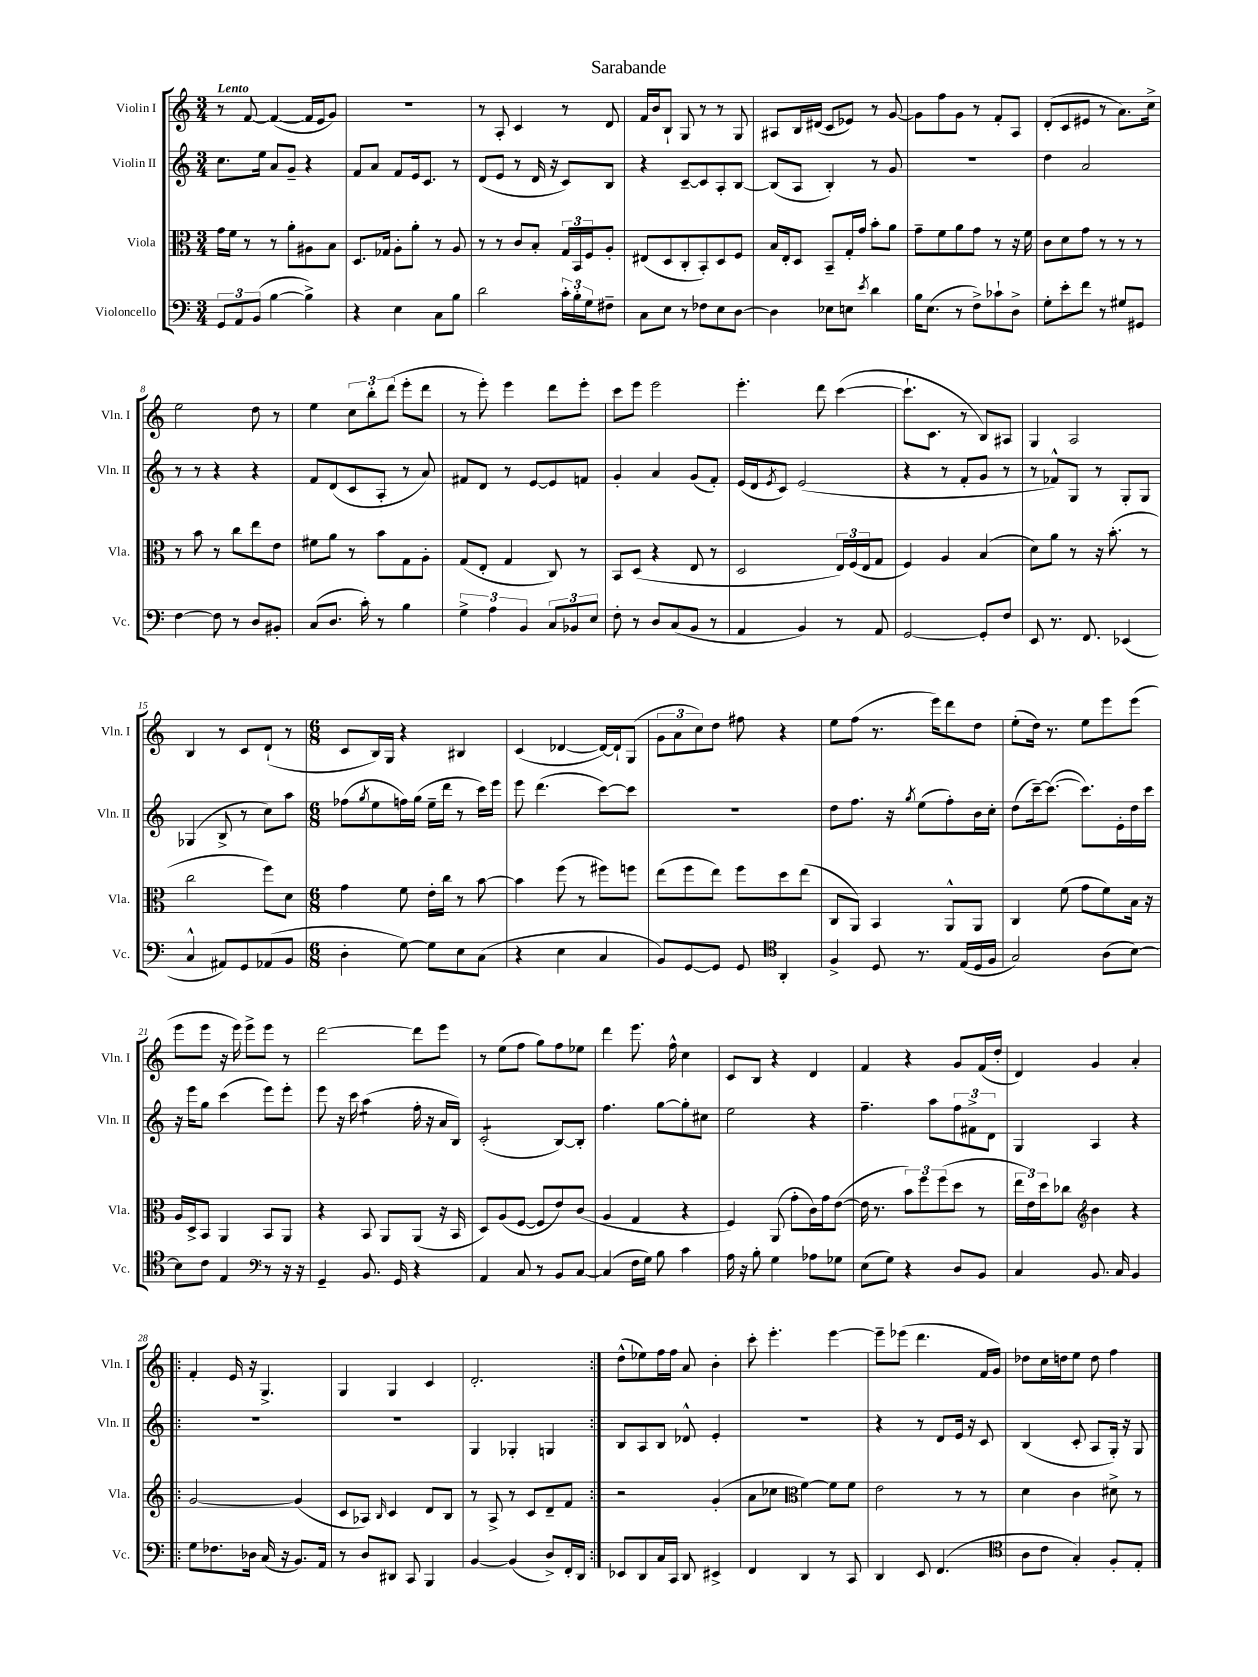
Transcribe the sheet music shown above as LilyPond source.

\header { title = "Sarabande" }
<<
\new StaffGroup <<
\new Staff = "s0" \with { instrumentName = "Violin I" shortInstrumentName = "Vln. I" } {
    \clef treble \key c \major \numericTimeSignature \time 3/4 \tempo "Lento"
    r8 f'8~ f'4~( f'16 e'16 g'8) |
    R2. |
    r8 a8-. c'4 r8 d'8 |
    f'16 b'16 b8-! g8 r8 r8 g8 |
    ais8 b16 dis'16( c'8 ees'8) r8 g'8~ |
    g'8 f''8 g'8 r8 f'8-. a8 |
    d'8-.( c'8 eis'8 r8 a'8.) c''16-> |
    e''2 d''8 r8 |
    e''4 \tuplet 3/2 { c''8 b''8-. d'''8( } e'''8-. d'''8 |
    r8 e'''8-.) e'''4 d'''8 e'''8-. |
    c'''8 e'''8 e'''2 |
    e'''4.-. d'''8 c'''4~( |
    c'''8.-! c'8. r8 b8) ais8 |
    g4 a2 |
    b4 r8 c'8 d'8-!( r8 |
    \numericTimeSignature \time 6/8 c'8 b16) g16 r4 bis4 |
    c'4( des'4~ des'16~) des'16-! g8( |
    \tuplet 3/2 { g'8 a'8 c''8) } d''8 fis''8 r4 |
    e''8 f''8( r8. e'''16) d'''8 d''8 |
    e''8-.( d''16) r8. e''8 e'''8 e'''8( |
    e'''8 e'''8 r16 e'''16) e'''8-> e'''8 r8 |
    d'''2~ d'''8 e'''8 |
    r8 e''8( f''8 g''8) f''8 ees''8 |
    d'''4 e'''8. f''16-^ c''4 |
    c'8 b8 r4 d'4 |
    f'4 r4 g'8 f'16( d''16-. |
    d'4) g'4 a'4-. |
    \repeat volta 2 { f'4-. e'16 r16 g4.-> |
    g4 g4 c'4 |
    d'2.-. | }
    d''8-^( ees''8) f''16 f''16 a'8 b'4-. |
    c'''8-. e'''4.-. e'''4~ |
    e'''8-- ees'''8( d'''4. f'16 g'16) |
    des''8 c''16 d''16 e''8 d''8 f''4 \bar "|." |
}
\new Staff = "s1" \with { instrumentName = "Violin II" shortInstrumentName = "Vln. II" } {
    \clef treble \key c \major \numericTimeSignature \time 3/4
    c''8. e''16 a'8 g'8-- r4 |
    f'8 a'8 f'8 e'16 c'8. r8 |
    d'8( e'8 r8 d'16 r16 c'8) b8 |
    r4 c'8~-- c'8 a8-. b8~ |
    b8( a8 b4-.) r8 g'8 |
    R2. |
    d''4 a'2 |
    r8 r8 r4 r4 |
    f'8 d'8( c'8 a8-. r8 a'8) |
    fis'8 d'8 r8 e'8~ e'8 f'8 |
    g'4-. a'4 g'8( f'8-.) |
    e'16( d'16 \acciaccatura { e'8 } c'8) e'2( |
    r4 r8 f'8-. g'8 r8 |
    r8 fes'8-^) g8 r8 g8-. g8 |
    ges4( b8-> r8 c''8) a''8 |
    \numericTimeSignature \time 6/8 fes''8( \acciaccatura { g''8 } e''8 f''16) g''16( e''16-- d'''16 r8 c'''16) e'''16 |
    e'''8 d'''4.( c'''8~) c'''8 |
    R2. |
    d''8 f''8. r16 \acciaccatura { g''8 } e''8( f''8-.) b'16 c''16-. |
    d''8( c'''16~--) c'''8.~( c'''8.) e'16-. d''16 c'''16 |
    r16 e'''16 g''8 c'''4( e'''8) e'''8-. |
    e'''8 r16 c'''16 a''4:8( f''16-. r16 a'16 b16) |
    c'2:8-.( b8~) b8-. |
    f''4. g''8~ g''8-. cis''8 |
    e''2 r4 |
    f''4.-- a''8 \tuplet 3/2 { f''8 fis'8-> d'8 } |
    g4 a4 r4 |
    \repeat volta 2 { R2. |
    R2. |
    g4 ges4-. g4 | }
    b8 a8 b8 des'8-^ e'4-. |
    R2. |
    r4 r8 d'8 e'16 r16 c'8 |
    b4( c'8-. a8 g16-.) r16 g8 \bar "|." |
}
\new Staff = "s2" \with { instrumentName = "Viola" shortInstrumentName = "Vla." } {
    \clef alto \key c \major \numericTimeSignature \time 3/4
    g'16 f'16 r8 r8 a'8-. ais8 b8 |
    d8. ges16 a8-. a'8-. r8 a8 |
    r8 r8 c'8 b8-. \tuplet 3/2 { g16 b,16 f16 } a8-. |
    eis8( d8 c8-. b,8-.) d8 f8 |
    b16 e16-. d8 b,8-- g16-. g'16 b'8-. a'8 |
    g'8-- f'8 a'8 g'8 r8 r16 f'16 |
    c'8 d'8 g'8 r8 r8 r8 |
    r8 b'8 r8 c''8 e''8 e'8 |
    fis'8 a'8 r8 b'8 g8 a8-. |
    g8( e8-. g4 c8) r8 |
    b,8 d8( r4 e8 r8 |
    d2 \tuplet 3/2 { e16) f16( e16 } g8 |
    f4) a4 b4( |
    d'8) a'8 r8 r16 b'8.-.( r8 |
    c''2 f''8) d'8 |
    \numericTimeSignature \time 6/8 g'4 f'8 e'16-. c''16 r8 b'8~ |
    b'4 f''8( r8 fis''8) f''8 |
    e''8( f''8 e''8) f''8 d''8 e''8( |
    c8 a,8) b,4 a,8-^ a,8 |
    c4 f'8( g'8 f'8) b16 r16 |
    a16 d16-> b,8 a,4 b,8 a,8 |
    r4 b,8 a,8 a,8( r16 b,16 |
    d8) a8( f8~ f8 e'8) c'8( |
    a4 g4 r4 |
    f4) a,8( g'8-. c'16) g'16 e'8~( |
    e'16 r8. \tuplet 3/2 { b'8) f''8 f''8( } d''8 r8 |
    \tuplet 3/2 { e''16 e'16) d''16 } ces''8 \clef treble b'4 r4 |
    \repeat volta 2 { g'2~ g'4( |
    c'8 aes8) \grace { b16 } c'4 d'8 b8 |
    r8 a8-> r8 c'8 d'8-- f'8 | }
    r2 g'4-.( |
    a'8 ces''8 \clef alto f'4~) f'8 f'8 |
    e'2 r8 r8 |
    d'4 c'4 dis'8-> r8 \bar "|." |
}
\new Staff = "s3" \with { instrumentName = "Violoncello" shortInstrumentName = "Vc." } {
    \clef bass \key c \major \numericTimeSignature \time 3/4
    \tuplet 3/2 { g,8 a,8 b,8( } b4~ b4->) |
    r4 e4 c8 b8 |
    d'2 \tuplet 3/2 { c'16-. b16-. g16 } fis8-- |
    c8 e8 r8 fes8 e8 d8~ |
    d4 ees8 e8 \acciaccatura { e'8 } d'4 |
    b16 e8.( r8 f8->) ces'8-! d8-> |
    g8-. e'8-. f'8 r8 gis8 gis,8 |
    f4~ f8 r8 d8 bis,8-. |
    c8( d8. c'16-.) r8 b4 |
    \tuplet 3/2 { g4-> a4 b,4 } \tuplet 3/2 { c8 bes,8 e8 } |
    f8-. r8 d8 c8( b,8 r8 |
    a,4 b,4) r8 a,8 |
    g,2~ g,8-. f8 |
    e,8 r8. f,8. ees,4( |
    c4-^ ais,8) g,8 aes,8( b,8 |
    \numericTimeSignature \time 6/8 d4-. g8~) g8 e8 c8( |
    r4 e4 c4 |
    b,8) g,8~ g,8 g,8 a,4-. |
    \clef tenor f4-> d8 r8. e16( d16 f16 |
    g2) a8( b8~) |
    b8 c'8 e4 r8 r16 r16 |
    \clef bass g,4-- b,8. g,16 r4 |
    a,4 c8 r8 b,8 c8~ |
    c4( f16 g16) b8 c'4 |
    a16 r16 b8-. g4 aes8 ges8 |
    e8( g8) r4 d8 b,8 |
    c4 b,8. c16 b,4 |
    \repeat volta 2 { g8 fes8. des16 c16( r16 b,8.) a,16 |
    r8 d8 dis,8 c,8 b,,4 |
    b,4~ b,4( d8->) f,16-. d,16 | }
    ees,8 d,8 c16 c,16 d,8 eis,4-> |
    f,4 d,4 r8 c,8 |
    d,4 e,8 f,4.( |
    \clef tenor a8 c'8 g4-.) f8-. e8-. \bar "|." |
}
>>
>>
